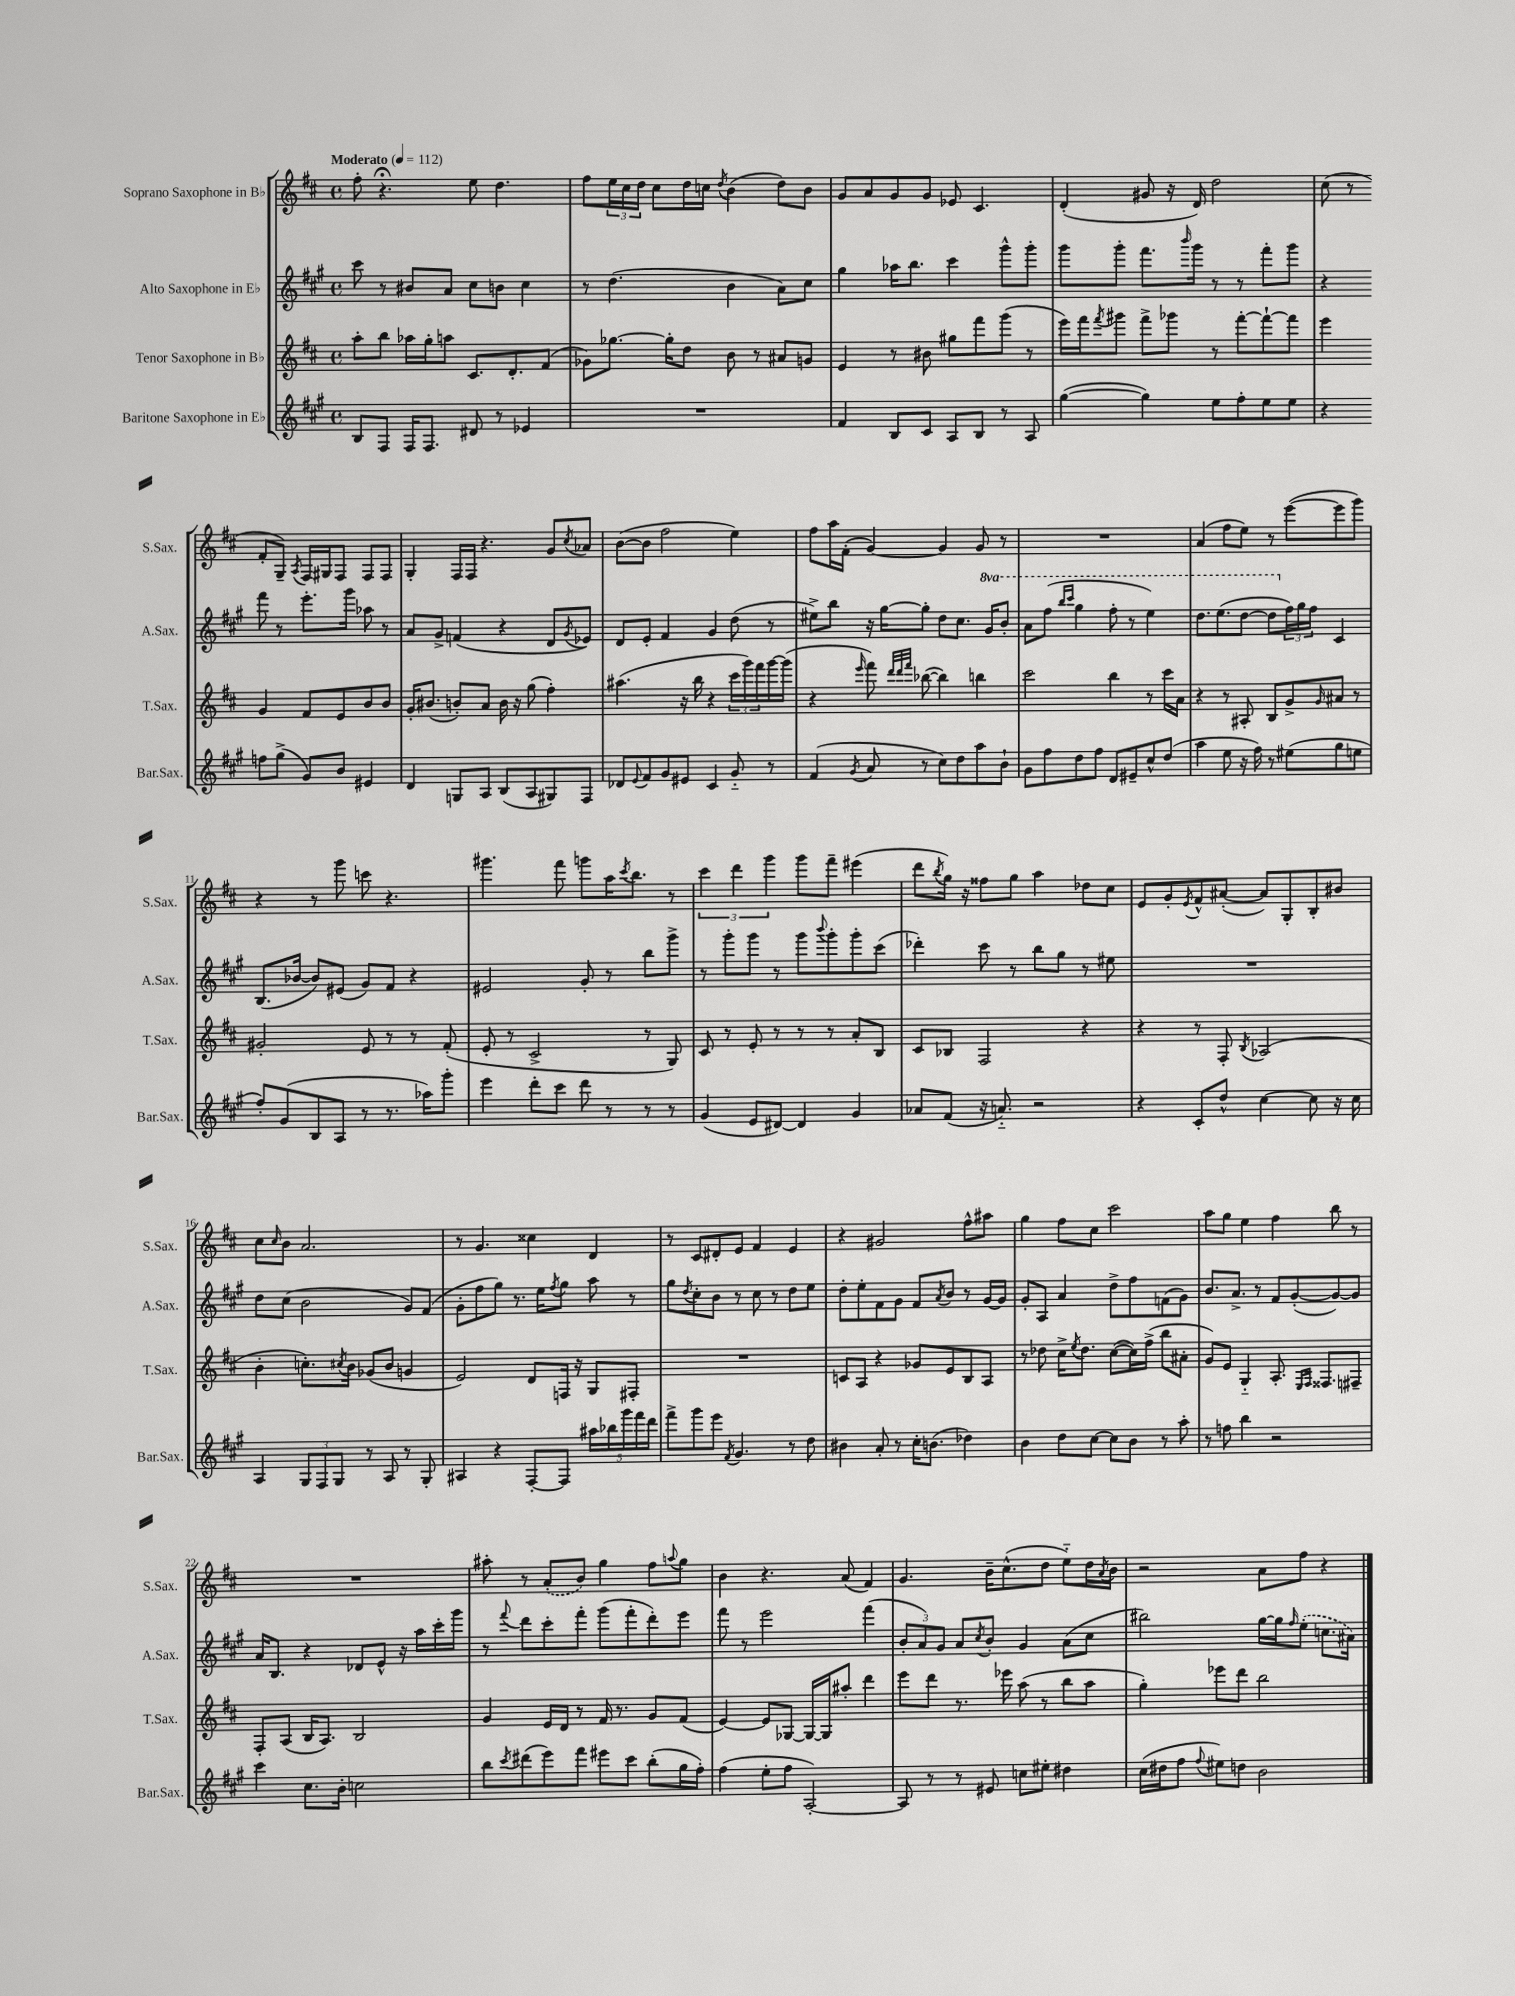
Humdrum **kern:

**kern	**kern	**kern	**kern
*staff4	*staff3	*staff2	*staff1
*clefG2	*clefG2	*clefG2	*clefG2
*k[f#c#g#]	*k[f#c#]	*k[f#c#g#]	*k[f#c#]
*M4/4	*M4/4	*M4/4	*M4/4
*met(c)	*met(c)	*met(c)	*met(c)
*MM112	*MM112	*MM112	*MM112
8B	8aa'	8ccc#	8ff#'
8F#	8bb	8r	4.r;
16F#	16aa-	8b#	.
8.F#	16gg'	.	.
.	8aa	8a	.
8d#	8.c#	8cc#	8ee
8r	.	8b	4.dd
.	8.d'	.	.
4e-	.	4cc#	.
.	(8f#	.	.
=	=	=	=
1r	8g-)	8r	8ff#
.	[8.gg-	(4.dd	24ee
.	.	.	24cc#
.	.	.	24dd
.	.	.	8cc#
.	16gg-']	.	.
.	8dd	.	16dd
.	.	.	16cc
.	.	.	8qdd
.	8b	4b	(4b
.	8r	.	.
.	8a#	8a)	8dd)
.	8g	8cc#	8b
=	=	=	=
4f#	4e	4gg#	8g
.	.	.	8a
8B	8r	16aa-	8g
.	.	8.bb	.
8c#	8b#	.	8g
8A	8gg#	4ccc#	8e-
8B	8fff#	.	4.c#
8r	(8ggg	8ggg#^^	.
8A	8r	8ggg#'	.
=	=	=	=
([4gg#	16eee)	8ggg#	(4d'
.	16fff#	.	.
.	8qfff#	.	.
.	8ggg#	8ggg#'	.
4gg#])	8fff#^	8.fff#	8g#
.	8ggg-	.	16r
.	.	16qqbbb	.
.	.	16ggg#	16d)
8ee	8r	8r	2dd
8ff#'	[8fff#'	8r	.
8ee	8fff#`_	8fff#'	.
8ee	8fff#]	8ggg#	.
=	=	=	=
4r	4eee	4r	(8cc#
.	.	.	8r
8ff	4g	8fff#	8f#'
(8gg#^	.	8r	8G~)
.	.	.	8qA
8g#)	8f#	8.eee'	16F#
.	.	.	16G#
8b	8e	.	8F#
.	.	16ggg#	.
4e#	8b	8aa-	8F#
.	8b	8r	8F#
=	=	=	=
4d	16g'	8a	4G'
.	(8.b#	.	.
.	.	8g#^	.
8G	8b')	(4f	16F#
.	.	.	16F#
8A	8a	.	4.r
(8B	16b	4r	.
.	16r	.	.
8A	(8gg	.	.
8G#)	4ff#')	8d	8g
.	.	8qg#	8qcc#
8F#	.	8e-)	8a-
=	=	=	=
8d-	(4.aa#	8d	([8b
8qqe	.	.	.
8f#	.	8e'	8b]
8g#	.	4f#	2ff#
8e#	16r	.	.
.	16bb	.	.
4c#	4r	4g#	.
8g#'~	24ccc#	(8dd	4ee)
.	24ggg)	.	.
.	24fff#	.	.
8r	[16ggg	8r	.
.	(16ggg]	.	.
=	=	=	=
(4f#	4r	8ee#^)	8ff#
.	.	8bb	16aa
.	.	.	(16f#'
8qg#	16qqeee	.	.
8a	8fff#)	16r	[4g)
.	.	[16gg#	.
.	32qqddd	.	.
.	32qqddd	.	.
.	32qqfff#	.	.
8r	([8bb-	8gg#']	.
8cc#)	4bb-])	8dd	4g]
8dd	.	8.cc#	.
8aa	4bb	.	8g
.	.	16gg#	.
8b`	.	8bb'	8r
=	=	=	=
8g#	2ccc#	8aa	1r
8ff#	.	(8fff#	.
.	.	16qqbbb	.
.	.	16qqcccc#	.
8dd	.	4ggg#	.
8ff#	.	.	.
8d	4bb	8fff#'	.
8e#~	.	8r	.
8cc#^^	8r	4eee)	.
(8dd	16ccc#	.	.
.	16a	.	.
=	=	=	=
4aa	4r	8.ddd	(4a
.	.	(8.eee	.
8ee	8r	.	8ff#
16r	8A#'	[8ddd	8ee)
16ff#)	.	.	.
8r	8B	8ddd]	8r
(8ee#	8g^	24ff#)	([8eee
.	.	24gg#	.
.	.	24ff#	.
.	16qqg	.	.
8gg#	8a#	4c#	8eee]
8ee	8r	.	8ggg)
=	=	=	=
8ff#')	2g#'	(8.B	4r
(8g#	.	.	.
.	.	[16b-	.
8B	.	8b-])	8r
8A	.	(8e#	8ggg
8r	8e	8g#)	8ccc
8.r	8r	8f#	4.r
.	8r	4r	.
16aa-)	.	.	.
8ggg#'	(8f#'	.	.
=	=	=	=
4eee	8e'	2e#	4.ggg#
.	8r	.	.
8ddd'	2c#^	.	.
8ccc#	.	.	8fff#
8ddd	.	8g#'	8ggg
8r	.	8r	16aa
.	.	.	8qccc#
.	.	.	8.bb
8r	8r	8bb	.
8r	8G)	8ggg#^	8r
=	=	=	=
(4g#	8c#	8r	6ccc#
.	8r	8ggg#'	.
.	.	.	6ddd
8e	8e'	8ggg#	.
.	.	.	6ggg
[8d#)	8r	8r	.
4d#]	8r	8ggg#	8ggg
.	.	8qqbbb	.
.	8r	8ggg#'	8fff#~
4g#	8a'	8ggg#'	(4eee#
.	8B	(8ccc#	.
=	=	=	=
8a-	8c#	4ddd-')	8ddd
.	.	.	8qbb
(8f#	8B-	.	16gg)
.	.	.	16r
16r	2F#	8ccc#	8ff##
8.a'~)	.	.	.
.	.	8r	8gg
2r	.	8bb	4aa
.	.	8gg#	.
.	4r	8r	8dd-
.	.	8ee#	8cc#
=	=	=	=
4r	4r	1r	8e
.	.	.	8g'
.	.	.	8qe
8c#'	8r	.	8f#^^
8dd^^	8F#'	.	([8a#'
.	8qB	.	.
[4cc#	(2A-	.	8a#])
.	.	.	8G'
8cc#]	.	.	8B'
16r	.	.	8b#
16cc#	.	.	.
=	=	=	=
4A	4b'	8dd	8cc#
.	.	.	16qqcc#
.	.	(8cc#	8b
12G#	8.cc')	2b	2.a
12F#	.	.	.
12G#	.	.	.
.	8qcc#	.	.
.	16b	.	.
8r	(8g-	.	.
8A	8b	.	.
8r	4g	8g#)	.
8G#'	.	(8f#	.
=	=	=	=
4A#	2e)	8g#'	8r
.	.	8ff#	4.g
4r	.	8gg#)	.
.	.	8.r	.
[8F#'	8d	.	4cc##
.	.	16ee	.
.	.	8qff#	.
8F#]	16F	8gg#	.
.	16r	.	.
20aa#	8G	8aa	4d
20bb-	.	.	.
20ggg#	.	.	.
.	8F#'	8r	.
20fff#	.	.	.
20ddd	.	.	.
=	=	=	=
8fff#^	1r	8gg#	8r
.	.	8qdd	.
8ggg#	.	8cc#'	8c#
8eee	.	8b	8d#'
8qf#	.	.	.
4.g#	.	8r	8e
.	.	8cc#	4f#
.	.	8r	.
8r	.	8dd	4e
8dd	.	8ee	.
=	=	=	=
4b#	8c	8dd'	4r
.	8A	8ee'	.
8a'	4r	8f#	2g#
8r	.	8g#	.
16cc#'	8g-	8f#	.
(8.b	.	.	.
.	.	8qa	.
.	8e	8b	.
4dd-)	8B	8r	8ff#^^
.	8A	[16g#	8aa#
.	.	16g#]	.
=	=	=	=
4b	8r	8g#'	4gg
.	8dd-	8A	.
8dd	16cc#^	4a	8ff#
.	8qee	.	.
.	8.dd-	.	.
[8cc#	.	.	8cc#
8cc#]	([8cc#	8dd^	2ccc#
8b	16cc#])	8ff#	.
.	(16ff#^	.	.
8r	8bb	(8f	.
8aa'	8a#'	8g#)	.
=	=	=	=
8r	8g)	8.b	8aa
8ff	8e	.	8gg
.	.	8.a^	.
4bb	4G'~	.	4ee
.	.	8r	.
2r	8.A'	8f#	4ff#
.	.	([8g#'	.
.	16qqE	.	.
.	16qqF#	.	.
.	8.F##	.	.
.	.	8g#_)	8bb
.	8F#~	8g#]	8r
=	=	=	=
4ccc#	8F#'	16a	1r
.	.	8.B	.
.	(8A	.	.
8.cc#	16B	4r	.
.	8.A)	.	.
16b'	.	.	.
2cc	2B	8d-	.
.	.	8e^^	.
.	.	16r	.
.	.	16aa	.
.	.	16ccc#'	.
.	.	16ggg#	.
=	=	=	=
8bb	4g	8r	8aa#'
8qccc#	.	8qqfff#	.
(8ddd#	.	8ddd	8r
8eee)	16e	8ccc#'	(8a'
.	16d	.	.
8fff#	8r	8fff#'	8b)
8eee#	16f#	(8ggg#	4gg
.	8.r	.	.
8ccc#	.	8fff#'	.
(8bb'	8g	8ddd')	8ff#
.	.	.	8qqaa
16gg#	(8f#	8eee	8gg
16ff#')	.	.	.
=	=	=	=
(4ff#	[4e)	8fff#	4b
.	.	8r	.
8ee'	8e]	2eee	4.r
8ff#	[8G-	.	.
[2A')	16G-_	.	.
.	16G-]	.	.
.	8aa#'	.	(8a
.	4ddd	(4fff#	4f#)
=	=	=	=
8A]	8eee	12b'	4.g
.	.	12a)	.
8r	8ddd	.	.
.	.	12g#	.
8r	8.r	8a	.
.	.	8qcc#	.
8e#	.	8b'	16b~
.	16eee-	.	(8.cc#^^
8cc	(8aa	4g#	.
8ee#'	8r	.	8dd
4dd#	8bb	(8a	8ee'~)
.	8aa	8cc#	16dd
.	.	.	8qa
.	.	.	16b
=	=	=	=
(16cc#	4gg')	2bb#)	2r
16dd#	.	.	.
8ff#	.	.	.
8qqff#	.	.	.
8ee#)	8eee-	.	.
8dd	8ddd	.	.
2b	2bb	[16gg#	8a
.	.	16gg#]	.
.	.	16qqff#	.
.	.	(8ee'	8ff#
.	.	8.cc	4r
.	.	16a#)	.
==	==	==	==
*-	*-	*-	*-
